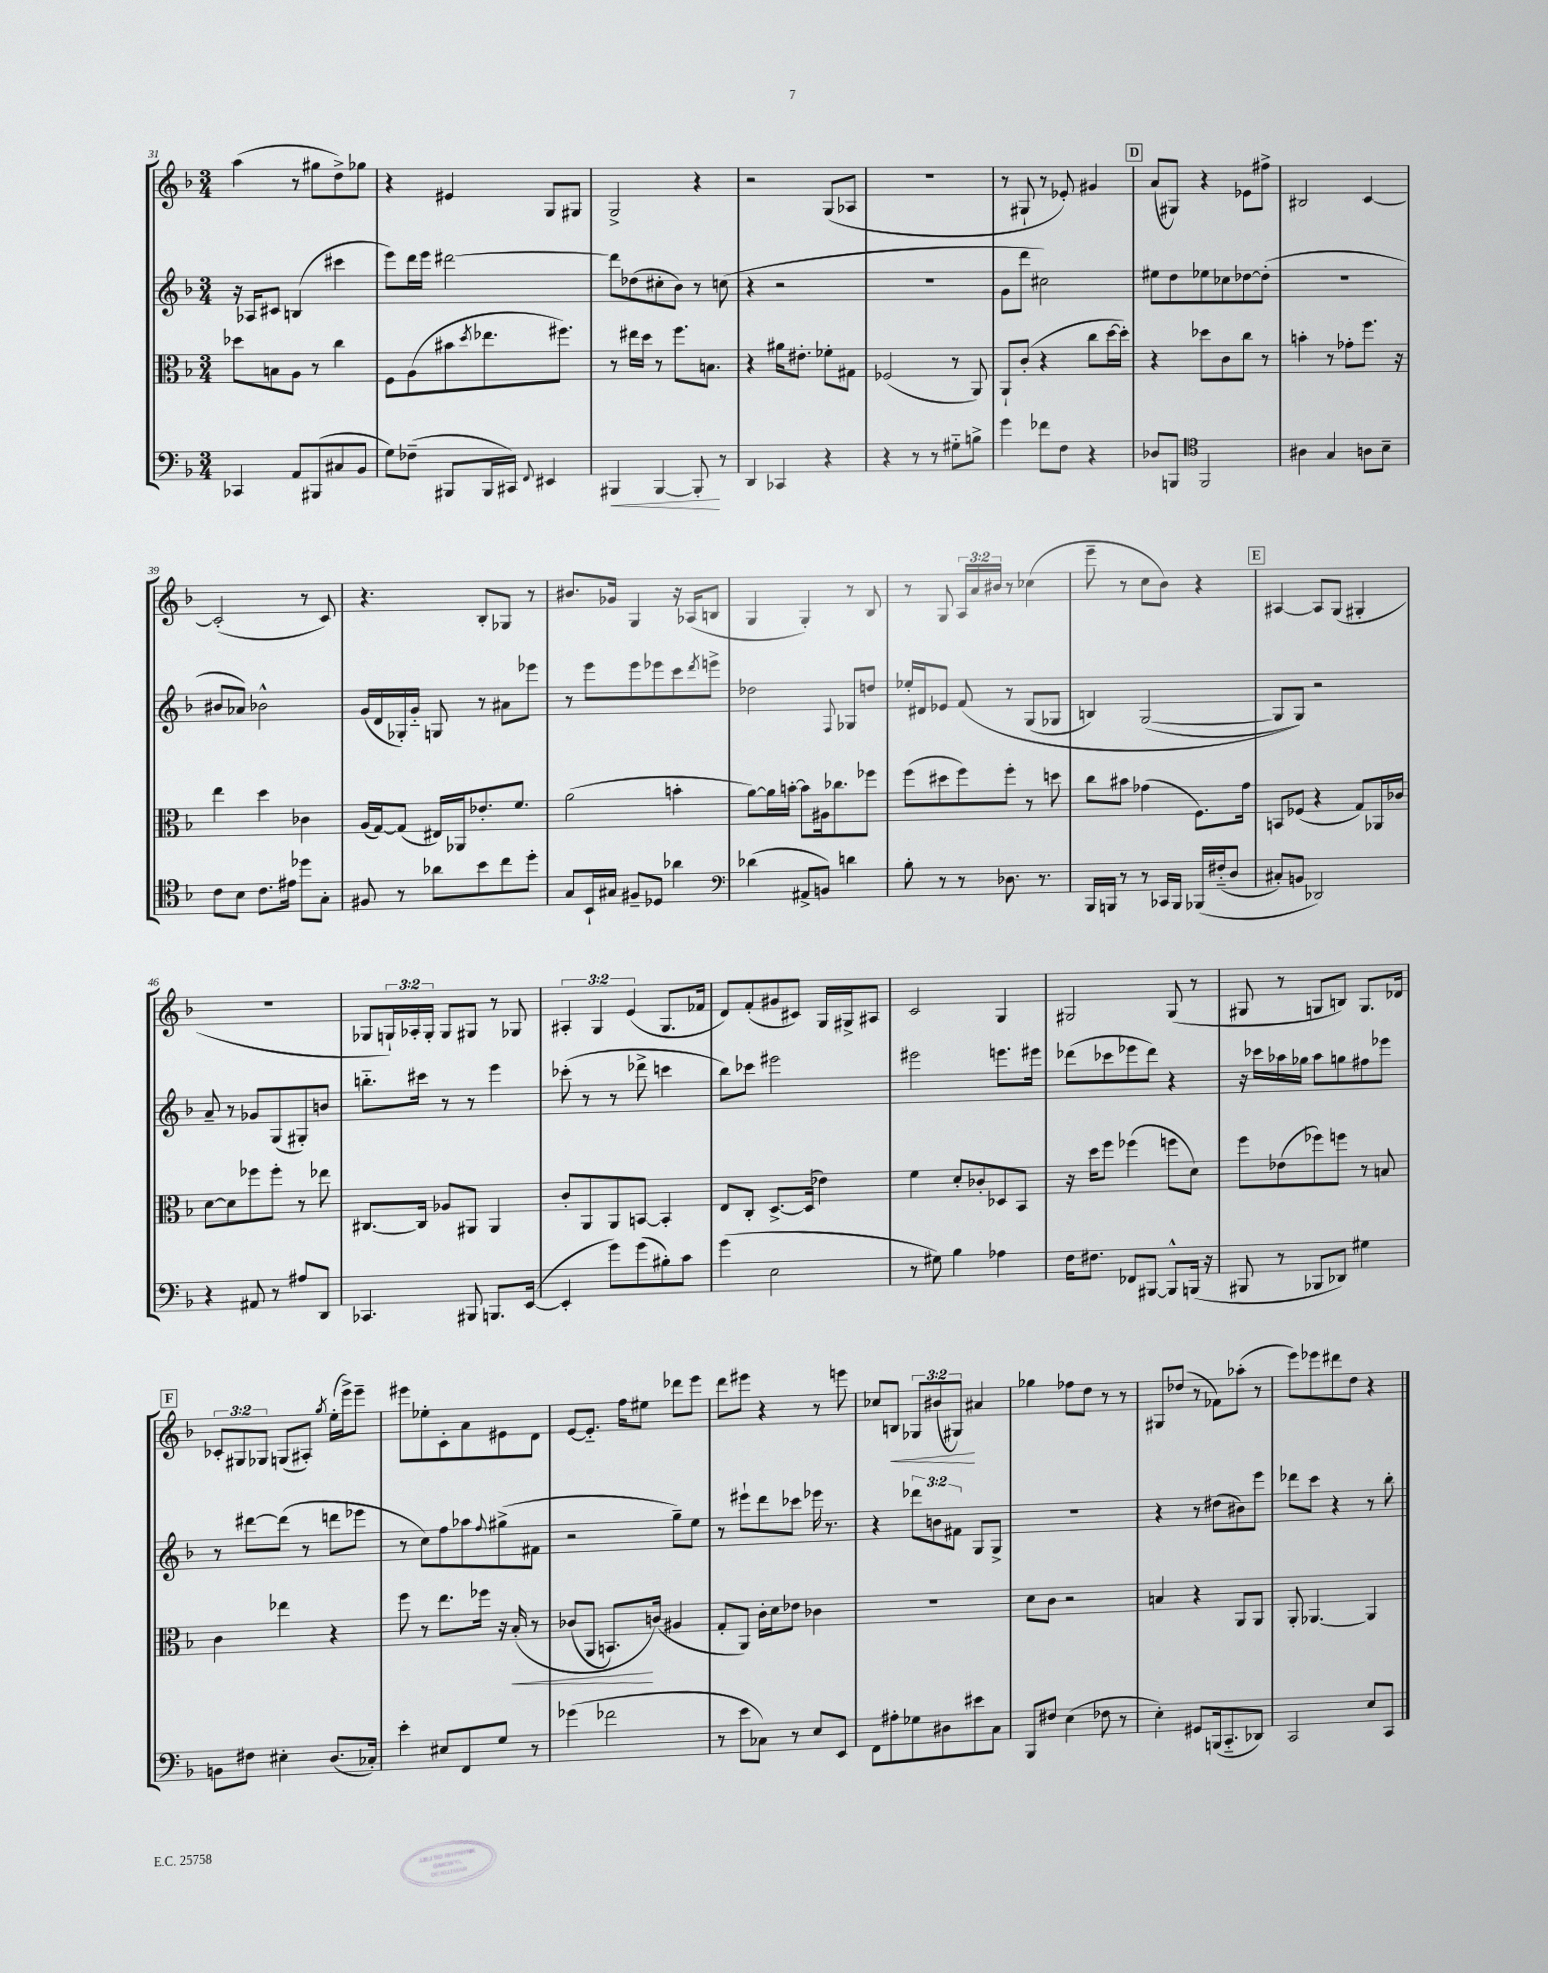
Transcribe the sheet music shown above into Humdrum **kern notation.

**kern	**kern	**kern	**kern
*staff4	*staff3	*staff2	*staff1
*clefF4	*clefC3	*clefG2	*clefG2
*k[b-]	*k[b-]	*k[b-]	*k[b-]
*M3/4	*M3/4	*M3/4	*M3/4
4CC-/	8dd-\L	16r	(4aa\
.	.	16A-/LK	.
.	8B\	8c#/J	.
8AA/L	8A\J	(4B/	8r
(8BBB#/	8r	.	8gg#\L
8C#/	4cc\	4ccc#\	8dd^\)
8BB-/J	.	.	8gg-\J
=	=	=	=
8G\L)	8F\L	8eee\L)	4r
(8F-~\J	(8A\	16ddd\L	.
.	.	16eee\JJ	.
8BBB#/L	8b#\	[2ddd#\	4e#/
.	8qdd/	.	.
16BBB#/L	8.ee-\	.	.
16CC#/JJ)	.	.	.
8qqFF/	.	.	.
4EE#/	.	.	8G/L
.	8.ff#\J)	.	.
.	.	.	8G#/J
=	=	=	=
4BBB#/	8r	8ddd#\]L	2G^/
.	16ee#\LL	(8dd-\	.
.	16dd\JJ	.	.
[4BBB#/	8r	8cc#'\	.
.	8.ff\L	8b-\J)	.
8BBB#'/]	.	8r	4r
.	8.B\J	.	.
8r	.	(8cc\	.
=	=	=	=
4DD/	4r	4r	2r
4CC-/	16a#\LK	2r	.
.	8.e#'\J	.	.
4r	8f-'\L	.	(8G/L
.	8G#\J	.	8A-/J
=	=	=	=
4r	(2F-/	2.r	2.r
8r	.	.	.
8r	.	.	.
8G#'~\L	8r	.	.
8B^\J	8AA/)	.	.
=	=	=	=
4g\	8AA`/L	8g\L	8r
.	(8c'/J	8ddd\J	8G#`/
8f-\L	4r	2cc#\)	8r
8F\J	.	.	8e-'/)
4r	8cc\L	.	4g#/
.	[16dd\L	.	.
.	16dd'\]JJ)	.	.
=	=	=	=
8D-/L	4r	8ee#\L	(8a/L
8BBB/J	.	8dd\	8G#/J)
*clefC4	*	*	*
2FF/	8dd-\L	8ee-\	4r
.	8c\	8cc-\	.
.	8cc\J	[8dd-\	8e-\L
.	8r	(8dd-'\]J	8ff#^\J
=	=	=	=
4A#\	4b'\	2.r	2B#/
4G/	8r	.	.
.	8g-'\L	.	.
8A\L	8.ff\J	.	[4c/
8B-~\J	.	.	.
.	16r	.	.
=	=	=	=
8c\L	4ee\	8b#/L	(2c'/]
8B-\J	.	8a-/J)	.
8.c\L	4dd\	2b-^^\	.
16e#\Jk	.	.	.
8dd-\L	4c-\	.	8r
8G'\J	.	.	8c/)
=	=	=	=
8F#/	(16A/LL	(16g/LL	4.r
.	[16G/J)	16d/	.
8r	(8G/]J	16G-'/)	.
.	.	16g'~/JJ	.
8a-\L	16E#/LL)	8G/	.
.	16AA-/J	.	.
8b-\	8.e-'/	8r	8B-'/L
8cc\	.	8a#\L	8G-/J
.	8.f/J	.	.
8dd'\J	.	8eee-\J	8r
=	=	=	=
8G/L	(2a\	8r	8.b#/L
16BB-`/L	.	8eee\L	.
16G#/JJ	.	.	16g-/Jk
8F#~/L	.	8eee\	4G/
8D-/J	.	8eee-\	.
4a-\	4b'\	8ccc\	16r
.	.	.	(16A-/LK
.	.	8qddd/	.
.	.	8eee^\J	8B/J
=	=	=	=
*clefF4	*	*	*
(4d-\	[8a\L)	2dd-\	4G/
.	16a\]L	.	.
.	[16b'\JJ	.	.
8AA#^/L	8b\]L	.	4G'/)
8BB/J)	16A#\k	.	.
.	8.cc-\	.	.
.	.	8qqF/	.
4d\	.	8G-/L	8r
.	8ff-\J	8dd/J	8B-/
=	=	=	=
8B-'\	(8ff\L	16ee-'/LL	8r
.	.	16d#/J	.
8r	8dd#\	8e-/J	8G/
8r	8ff\)	&(8f/	24A/LL
.	.	.	24a/
.	.	.	24b#/JJ
8.D-\	8ff'\J	8r	8r
.	8r	(8G/L	(4cc-\
8.r	.	.	.
.	8dd\	8G-/J	.
=	=	=	=
16BBB-/LL	8cc\L	4B/)	8eee~\
16BBB/JJ	.	.	.
8r	8b#\J	.	8r
8r	(4g-\	([2G/	8cc\L
16CC-/LL	.	.	8b-\J)
16BBB/JJ	.	.	.
&(16BBB-/LL	8.F\L)	.	4r
(16F#'~/J	.	.	.
8D/J	.	.	.
.	16g-\Jk	.	.
=	=	=	=
8C#'/L)	8BB/L	8G/]L	[4A#/
8BB/J	(8F-/J	8G/J)&)	.
2DD-/&)	4r	2r	8A#/]L
.	.	.	(8G/J
.	8G/L)	.	4G#'/
.	16AA-/L	.	.
.	16c-/JJ	.	.
=	=	=	=
4r	[8d\L	8a~/	2.r
.	8d\]	8r	.
8AA#/	8ff-\	8g-/L	.
8r	8ff-'\J	(8G/	.
8A#/L	8r	8G#'/)	.
8DD/J	8ee-\	8b/J	.
=	=	=	=
4.CC-/	[8.C#/L	8.bb'~\L	8G-/L
.	.	.	24G`/L)
.	.	.	24A-'/
.	16C#/]Jk	16ccc#\Jk	.
.	.	.	24G'/JJ
.	8A-/L	8r	8G/L
8BBB#/	8AA#/J	8r	8G#/J
8.BBB/L	4AA#/	4eee\	8r
.	.	.	8G-/
([16EE/Jk	.	.	.
=	=	=	=
4EE'/]	8c'/L	(8ccc-'\	6A#'/
.	8AA/	8r	.
.	.	.	6G/
8g\L)	8AA/	8r	.
.	.	.	(6e/
(8g\	[8BB/J	8ddd-^\	.
8B#'\)	4BB'/]	4ccc\	8.G/L
8c\J	.	.	.
.	.	.	16f-/Jk
=	=	=	=
(4g\	8E/L	8bb-\L)	8d/L)
.	8C'/J	8ccc-\J	(8f'/
2E\	[8.D^/L	2eee#\	8g#/
.	.	.	8c#/J)
.	(16D/]Jk	.	.
.	4e-\)	.	16G/LL
.	.	.	16G#^/J
.	.	.	8A#/J
=	=	=	=
8r	4f\	2eee#\	2c/
8G#\)	.	.	.
4B-\	8d'/L	.	.
.	8c-'/	.	.
4A-\	8D-/	8.eee\L	4G/
.	8BB-/J	.	.
.	.	16eee#\Jk	.
=	=	=	=
16F\LK	16r	(8ddd-\L	2G#/
8.F#\J	16dd\LK	.	.
.	8ff\J	8ccc-\	.
8FF-/L	(4ff-\	8eee-\	.
[8BBB#/J	.	8ddd-\J)	.
8BBB#^^/]L	8ff\L	4r	(8G#/
(16BBB/Jk	8d\J)	.	8r
16r	.	.	.
=	=	=	=
8BBB#/	8ff\L	16r	8G#/
.	.	16ccc-\LL	.
8r	(8e-\	16aa-\	8r
.	.	16gg-\JJ	.
8BBB-/L	8ff-\)	8aa-\L	8G/L
8DD-/J)	8ff\J	8gg\	8B/J)
4G#\	8r	8ff#\	8.G/L
.	8B/	8eee-\J	.
.	.	.	16d-/Jk
=	=	=	=
8BB\L	4c\	8r	12c-'/L
.	.	.	12G#/
8F#\J	.	[8ddd#\L	.
.	.	.	12G-/J
4E#'\	4ee-\	(8ddd#\]J	(8G/L
.	.	8r	8A#'/J)
.	.	.	8qgg/
(8.D/L	4r	8ddd\L	(16ee'\LL
.	.	.	16eee^\J)
.	.	8eee-\J	8eee~\J
16C-'/Jk)	.	.	.
=	=	=	=
4e'\	8ff\	8r	8eee#\L
.	8r	8cc\L)	8ee-'\
8E#/L	8.ee\L	8ff\	8c'\
8FF/	.	8aa-\	8a\
.	16ff-\Jk	.	.
.	.	8qqff/	.
8G/J	16r	(8gg#^\	8e#\
.	&(16B-'/	.	.
8r	8r	8f#\J	8d\J
=	=	=	=
(4g-\	(8c-/L	2r	[8e/L
.	8AA/J	.	8.e'~/]J
2f-\	8.BB/L)	.	.
.	.	.	16ff\LK
.	.	.	8ee#\J
.	(16c/Jk&)	.	.
.	4A#/	8gg~\L)	8ddd-\L
.	.	8ee\J	8eee\J
=	=	=	=
8r	8G'/L	8r	8ddd\L
8e\L	8AA/J)	8eee#`\L	8eee#\J
8C-\J)	16c'\LL	8ddd\	4r
.	16d\J	.	.
8r	8e-\J	8ccc-\J	.
8E/L	4c-\	16eee-\	8r
.	.	8.r	.
8EE/J	.	.	8eee\
=	=	=	=
8FF\L	2.r	4r	8cc-/L
8A#'\	.	.	8B/J
8G-\	.	12ddd-\L	12G-/L
.	.	12b\	(12b#/
8D#\	.	.	.
.	.	12f#\J	12G#/J)
8e#\	.	8G/L	4a#/
8C\J	.	8G^/J	.
=	=	=	=
8BBB-/L	8d\L	2.r	4gg-\
8F#/J	8c\J	.	.
(4E\	2r	.	8ff-\L
.	.	.	8dd\J
8F-\	.	.	8r
8r	.	.	8r
=	=	=	=
4E'\)	4B/	4r	8G#/L
.	.	.	(8dd-/J
8GG#/L	4r	8r	8r
(16BBB/k	.	(8dd#\L	8f-\L)
8.CC'~/	.	.	.
.	8AA/L	8b#\)	(8aa-'\J
8DD-/J)	8AA/J	8eee\J	8r
=	=	=	=
2CC/	8AA'/	8ddd-\L	8eee\L)
.	[4.AA-/	8ccc\J	8eee-\
.	.	4r	8ddd#\
.	.	.	8dd\J
8E/L	4AA-/]	8r	4r
8CC/J	.	8bb-'\	.
==	==	==	==
*-	*-	*-	*-
